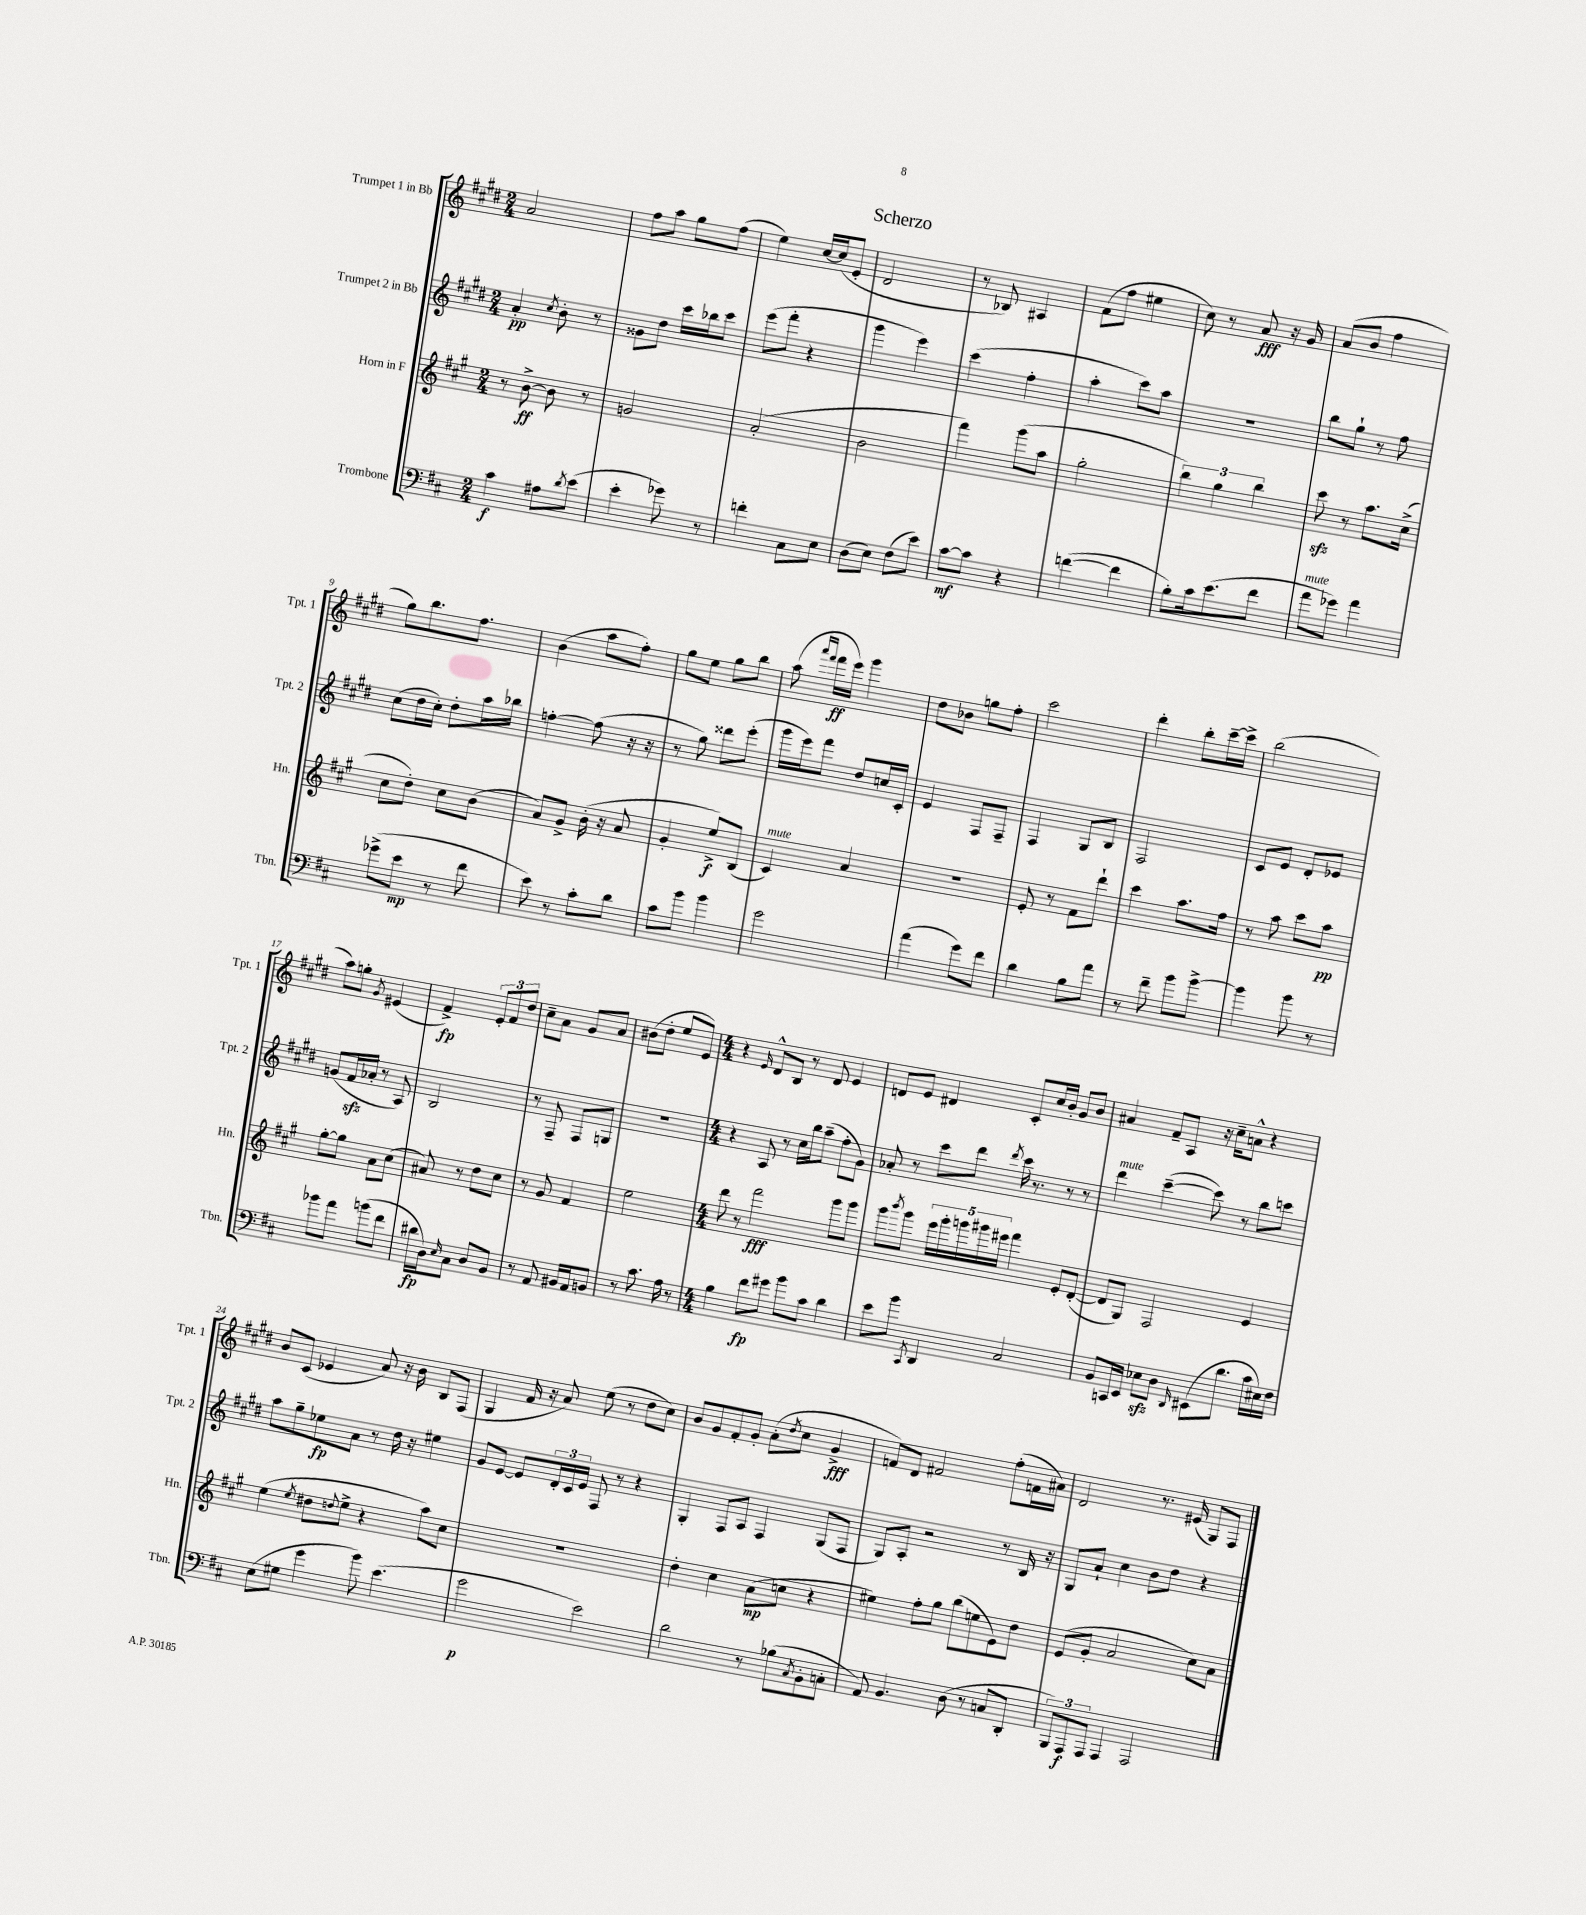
\header { title = "Scherzo" }
<<
\new StaffGroup <<
\new Staff = "s0" \with { instrumentName = "Trumpet 1 in Bb" shortInstrumentName = "Tpt. 1" } {
    \clef treble \key e \major \numericTimeSignature \time 2/4
    a'2 |
    fis''8 a''8 gis''8 fis''8( |
    e''4) cis''16~ cis''16( e'8-. |
    dis'2 |
    r8 bes8) ais4 |
    fis'8( fis''8 eis''4 |
    cis''8) r8 a'8\fff r16 gis'16 |
    a'8( b'8 fis''4 |
    gis''8) b''8. fis''8. |
    b'4( a''8 fis''8-.) |
    gis''8 e''8 gis''8 b''8 |
    a''8( \grace { a'''16 fis'''16 } fis'''16\ff e'''16) gis'''4 |
    dis''8 bes'8 g''8 fis''8-. |
    cis'''2 |
    dis'''4-. b''8-. cis'''16~-- cis'''16-> |
    b''2( |
    a''8) g''8-. \acciaccatura { gis'8 } eis'4( |
    fis'4->\fp) \tuplet 3/2 { e'8-. fis'8 dis''8 } |
    cis''8-- a'8 gis'8 a'8 |
    bis'8( dis''8-. e''8 e'8) |
    \numericTimeSignature \time 4/4 r4 \grace { e'16 } dis'8-^ b8 r8 dis'8 e'4 |
    d'8 e'8 dis'4 cis'8-. cis''16 b'16-. gis'8 b'8 |
    ais'4 fis'8-- a8 r16 cis''16-- a'8-^ r4 |
    b'8 cis'8( ees'4 a'8) r16 b'16 b8 fis8( |
    gis4 fis'16 r16 a'8) e''8( r8 dis''8 cis''8) |
    b'8 gis'8 fis'8-. gis'8-. a'8-.( \acciaccatura { dis''8 } cis''8 gis'4->\fff |
    f'8) dis'8 fis'2 fis''8-.( f'16 ais'16) |
    dis'2 r8. eis'16( gis8) fis8 \bar "|." |
}
\new Staff = "s1" \with { instrumentName = "Trumpet 2 in Bb" shortInstrumentName = "Tpt. 2" } {
    \clef treble \key e \major \numericTimeSignature \time 2/4
    a'4-.\pp \acciaccatura { cis''8 } b'8-. r8 |
    gisis'8 dis''8 cis'''16 bes''16 cis'''8 |
    e'''8( fis'''8-. r4 |
    gis'''4 e'''4) |
    cis'''4( fis''4-. |
    a''4-. cis'''8) a''8 |
    r2 |
    b''8 gis''8-! r8 fis''8 |
    cis''8( dis''16 cis''16-.) dis''8-. a''16 bes''16 |
    f''4~-. f''8( r16 r16 |
    r8 gis''8) disis'''8 e'''8-.( |
    gis'''16 e'''16) fis'''8 dis''8 c''16 cis'16-. |
    e'4 fis8 fis8-- |
    fis4 gis8 b8 |
    fis2 |
    cis'8 e'8 dis'8-. ees'8 |
    g'8( fis'16\sfz aes'16-. r8 a8) |
    b2 |
    r8 fis8-- fis8 g8 |
    R2 |
    \numericTimeSignature \time 4/4 r4 a8 r8 cis''16 b''16 a''8--( fis''8-. gis'8) |
    aes'8-. r8 cis'''8 dis'''8 \acciaccatura { dis'''8 } cis'''16 r8. r8 r8 |
    dis'''4^\markup { \italic "mute" } cis'''4~--( cis'''8) r8 b''8 c'''8 |
    a''8 gis''8-- ees''8\fp a'8 r8 dis''16 r16 eis''4 |
    gis'8 e'8~ e'8 \tuplet 3/2 { dis'16-. cis'16 e'16 } fis8 r8 r4 |
    gis4-. fis8 a8 fis4 gis8( fis8 |
    gis8) a8-. r2 r8 b16 r16 |
    gis8 a'8-! cis''4 b'8 dis''8 r4 \bar "|." |
}
\new Staff = "s2" \with { instrumentName = "Horn in F" shortInstrumentName = "Hn." } {
    \clef treble \key a \major \numericTimeSignature \time 2/4
    r8 b'8~->\ff b'8 r8 |
    g'2 |
    a'2-.( |
    b'2 |
    fis'''4) gis'''8( a''8 |
    gis''2-. |
    \tuplet 3/2 { b''4) gis''4 b''4 } |
    cis'''8\sfz r8 a''8. cis''16->( |
    cis''8 d''8-.) cis''8 b'8( |
    a'8) gis'8-> b'16-.( r16 a'8 |
    gis'4-. e''8->\f) b8( |
    cis'4^\markup { \italic "mute" }) a'4 |
    R2 |
    e'8-. r8 fis'8 d'''8-! |
    cis'''4 a''8. fis''16 |
    r8 a''8 cis'''8 a''8\pp |
    gis''8~-. gis''8 a'8 cis''8( |
    ais'8) r8 d''8 cis''8 |
    r8 gis'8 fis'4 |
    e''2 |
    \numericTimeSignature \time 4/4 d'''8 r8 fis'''2\fff gis'''8 gis'''8 |
    gis'''8 \acciaccatura { b'''8 } gis'''8 \tuplet 5/4 { e'''16 gis'''16-. g'''16 gis'''16 eis'''16 } fis'''4 e'8-. d'8~-.( |
    d'8 gis8) fis2 e'4 |
    e''4( \acciaccatura { e''8 } dis''8 \appoggiatura { d''8 } e''8-> r4 a''8) cis''8 |
    R1 |
    d''4-. cis''4 a'8\mp( c''8 r4 |
    eis''4) fis''8-. gis''8 b''8( e''8 e'8) d''8 |
    e'8( gis'8-. a'2 cis''8) a'8 \bar "|." |
}
\new Staff = "s3" \with { instrumentName = "Trombone" shortInstrumentName = "Tbn." } {
    \clef bass \key d \major \numericTimeSignature \time 2/4
    cis'4\f ais8 \acciaccatura { d'8 } e'8( |
    e'4-. ges'8) r8 |
    f'4-. cis8 e8 |
    d8( e8) fis8( e'8) |
    cis'8~\mf cis'8 r4 |
    f'4~( f'4 |
    b8-.) cis'16 e'8.( fis'8 |
    a'8^\markup { \italic "mute" } ges'8) a'4 |
    ges'8->( e'8\mp r8 fis'8 |
    e'8) r8 cis'8-. d'8 |
    cis'8 b'8 b'4 |
    g'2 |
    a'4( g'8) fis'8 |
    d'4 b8 a'8 |
    r8 fis'8-- b'8 b'8~-> |
    b'4 b'8 r8 |
    bes'8 a'8 b'8( fis'8 |
    dis'16\fp d16) \grace { e16 } cis8 d8 b,8 |
    r8 a,8 bis,16 a,16 b,8 |
    r8 cis'8. a16 r8 |
    \numericTimeSignature \time 4/4 b4 fis'8\fp gis'8 b'8 cis'8 d'4 |
    e'8 b'8 \acciaccatura { cis,8 } d,4 cis2 |
    b,8 c,16 e,16 ees8\sfz d8 \grace { d,16 } eis,8( d'8. cis'16 eis16) fis16 |
    e8( gis8 g'4 b'8) e'4.( |
    g'2\p e'2) |
    d'2 r8 bes8( \acciaccatura { cis8 } b,8-. c8-. |
    a,8) b,4. d8( r8 c8 d,8-. |
    \tuplet 3/2 { b,,8) a,,8\f a,,8 } a,,4 a,,2 \bar "|." |
}
>>
>>
